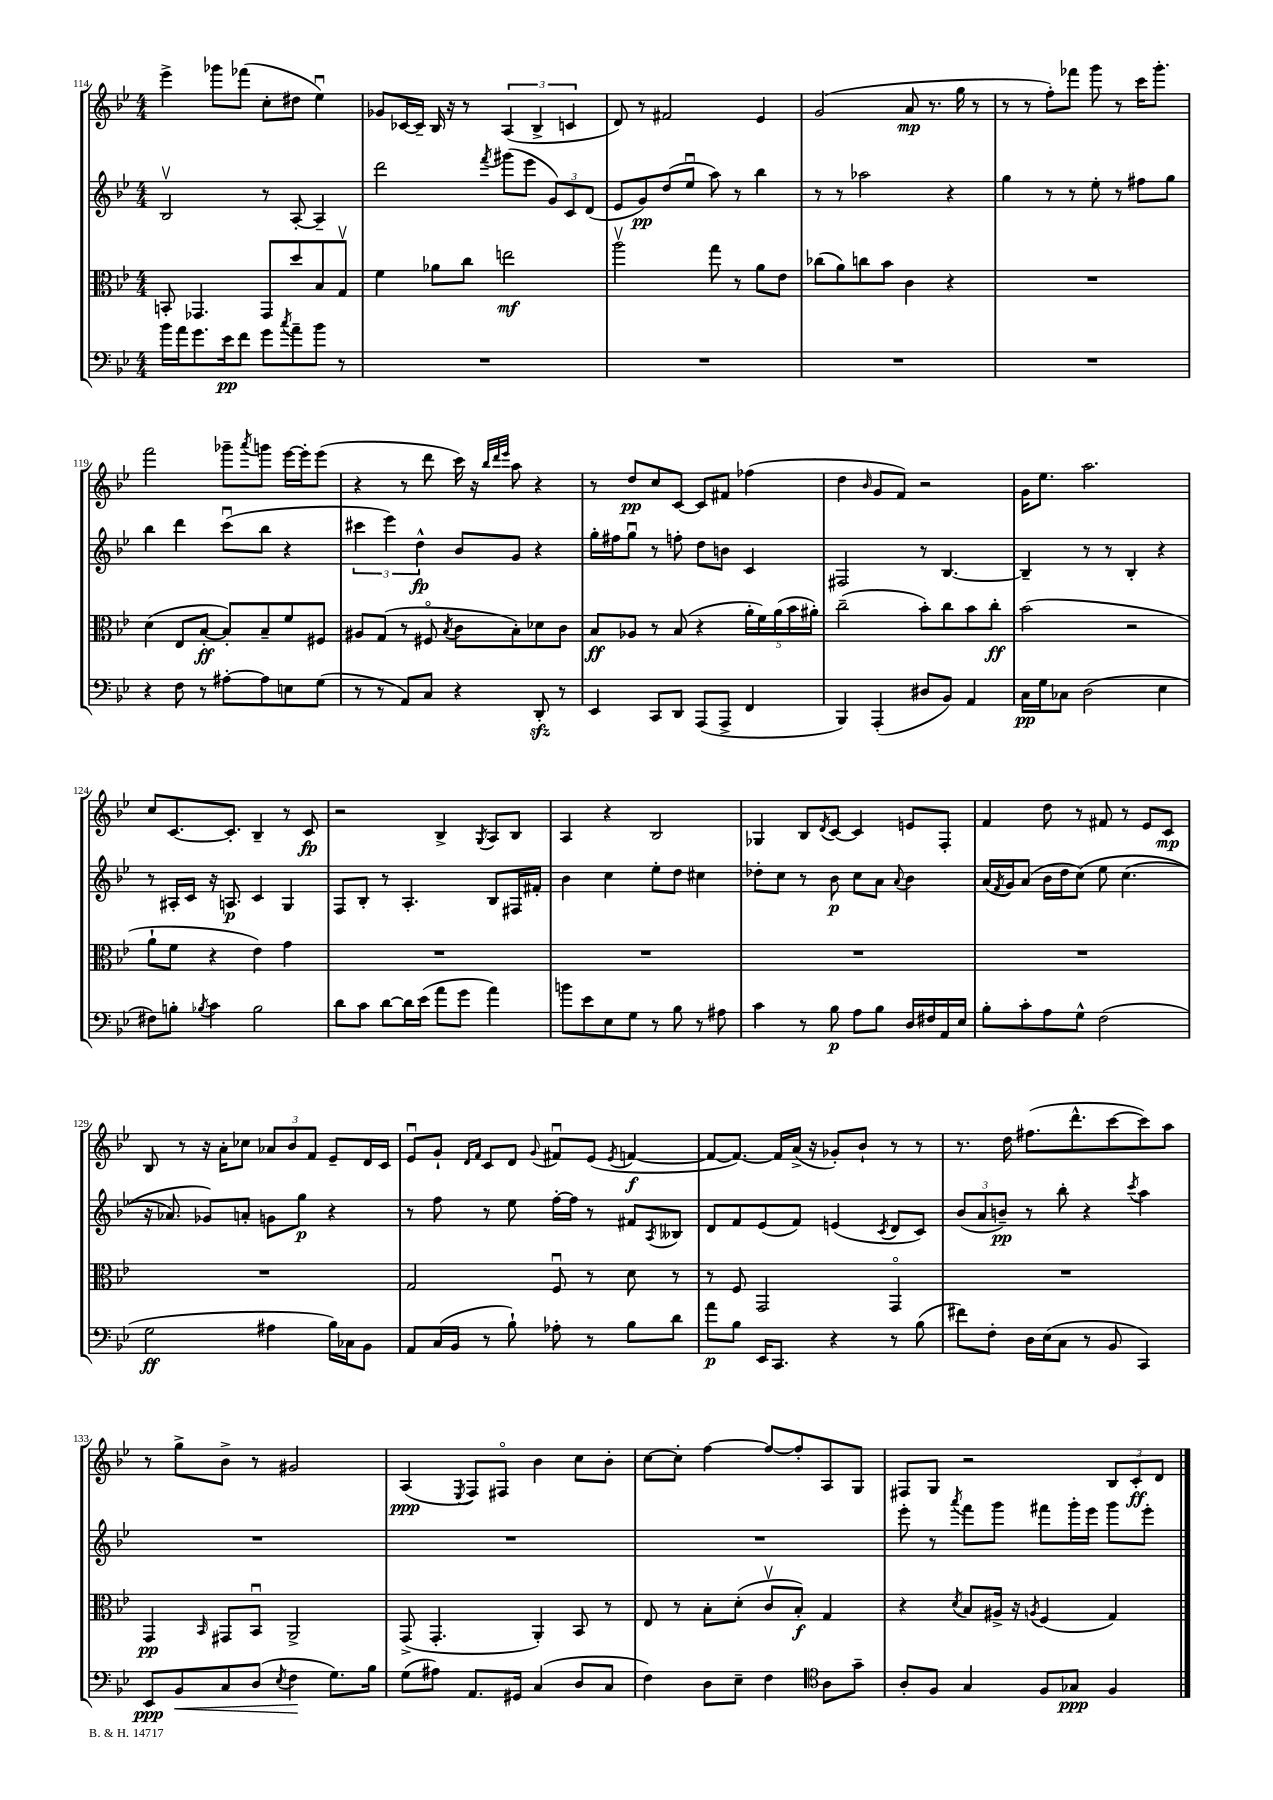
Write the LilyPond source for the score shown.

<<
\new StaffGroup <<
\new Staff = "s0" {
    \clef treble \key bes \major \numericTimeSignature \time 4/4
    ees'''4-> ges'''8 fes'''8( c''8-. dis''8 ees''4\downbow) |
    ges'8 ces'16~ ces'16-- bes16 r16 r8 \tuplet 3/2 { a4( bes4-> c'4 } |
    d'8) r8 fis'2 ees'4 |
    g'2( a'8\mp r8. g''16 r8 |
    r8 r8 f''8-.) fes'''8 g'''8 r8 c'''16 g'''8.-. |
    f'''2 ges'''8-- \acciaccatura { a'''8 } g'''8 ees'''16~ ees'''16-. ees'''8( |
    r4 r8 d'''8 c'''16) r16 \grace { bes''32 d'''32 ees'''32 } a''8 r4 |
    r8 d''8\pp c''8 c'8~ c'8 fis'8 fes''4( |
    d''4 \grace { bes'16 } g'8 f'8) r2 |
    g'16 ees''8. a''2. |
    c''8 c'8.~ c'8.-. bes4-- r8 c'8\fp |
    r2 bes4-> \acciaccatura { g8 } a8 bes8 |
    a4 r4 bes2 |
    ges4 bes8 \acciaccatura { d'8 } c'8~ c'4 e'8 f8-. |
    f'4 d''8 r8 fis'8 r8 ees'8 c'8\mp |
    bes8 r8 r16 a'16-. ces''8 \tuplet 3/2 { aes'8 bes'8 f'8 } ees'8-- d'16 c'16 |
    ees'8\downbow g'8-! \grace { d'16 f'16 } c'8 d'8 \appoggiatura { g'8 } fis'8\downbow ees'8( \acciaccatura { ees'8 } f'4~\f |
    f'8~ f'8.~) f'16 a'16->( r16 ges'8-.) bes'8-! r8 r8 |
    r8. d''16 fis''8.( d'''8.-^ c'''8~ c'''8) a''8 |
    r8 g''8-> bes'8-> r8 gis'2 |
    a4\ppp( \acciaccatura { ees8 } f8) fis8\flageolet bes'4 c''8 bes'8-. |
    c''8~ c''8-. f''4~ f''8~ f''8-. a8 g8 |
    fis8 g8 r2 \tuplet 3/2 { bes8 c'8-.\ff d'8 } \bar "|." |
}
\new Staff = "s1" {
    \clef treble \key bes \major \numericTimeSignature \time 4/4
    bes2\upbow r8 a8~-. a4-- |
    d'''2 \acciaccatura { f'''8 } gis'''8( ees'''8 \tuplet 3/2 { g'8) c'8 d'8( } |
    ees'8 g'8\pp) d''8( ees''8\downbow a''8) r8 bes''4 |
    r8 r8 aes''2 r4 |
    g''4 r8 r8 ees''8-. r8 fis''8 g''8 |
    bes''4 d'''4 c'''8\downbow( bes''8 r4 |
    \tuplet 3/2 { cis'''4 ees'''4) d''4-^\fp } bes'8 g'8 r4 |
    g''16-. fis''16 g''8\downbow r8 f''8-. d''8 b'8 c'4 |
    fis2 r8 bes4.~ |
    bes4-- r8 r8 bes4-. r4 |
    r8 ais16-. c'16 r16 a8.\p c'4 g4 |
    f8 bes8-. r8 a4.-. bes8 fis16 fis'16-. |
    bes'4 c''4 ees''8-. d''8 cis''4 |
    des''8-. c''8 r8 bes'8\p c''8 a'8 \appoggiatura { a'8 } bes'4 |
    a'16( \acciaccatura { f'8 } g'16) a'8( bes'16 d''16 c''8)\( ees''8 c''4.( |
    r16 aes'8.) ges'8\) a'8-. g'8 g''8\p r4 |
    r8 f''8 r8 ees''8 f''16~-. f''16 r8 fis'8 \acciaccatura { a8 } beses8 |
    d'8 f'8 ees'8( f'8) e'4( \acciaccatura { c'8 } d'8 c'8) |
    \tuplet 3/2 { bes'8( a'8 b'8--\pp) } r8 bes''8-. r4 \acciaccatura { c'''8 } a''4 |
    R1 |
    R1 |
    R1 |
    ees'''8-. r8 \acciaccatura { a'''8 } f'''8 g'''8 fis'''8 g'''16-. ees'''16 g'''8 ees'''8-. \bar "|." |
}
\new Staff = "s2" {
    \clef alto \key bes \major \numericTimeSignature \time 4/4
    b,8-. ges,4. ges,8 d''8 bes8 g8\upbow |
    f'4 aes'8 c''8 e''2\mf |
    a''2\upbow g''8 r8 a'8 ees'8 |
    ces''8( a'8) c''8 bes'8 c'4 r4 |
    R1 |
    d'4( ees8 bes8~-.\ff bes8-.) bes8-- f'8 fis8 |
    ais8 g8( r8 fis8\flageolet \acciaccatura { bes8 } c'8 bes8-.) des'8 c'8 |
    bes8\ff aes8 r8 bes8( r4 \tuplet 5/4 { a'16-. f'16) a'16( bes'16 ais'16-.) } |
    c''2--( bes'8-.) c''8 bes'8 c''8-.\ff |
    bes'2( r2 |
    a'8-! f'8 r4 ees'4) g'4 |
    R1 |
    R1 |
    R1 |
    R1 |
    R1 |
    g2 f8\downbow r8 d'8 r8 |
    r8 f8 g,2 g,4\flageolet |
    R1 |
    g,4\pp \grace { bes,16 } gis,8 bes,8\downbow a,2-> |
    g,8->( g,4.-. a,4-.) bes,8 r8 |
    ees8 r8 bes8-. d'8-.( c'8\upbow bes8-.\f) g4 |
    r4 \acciaccatura { d'8 } bes8 ais16-> r16 \acciaccatura { a8 } f4( g4) \bar "|." |
}
\new Staff = "s3" {
    \clef bass \key bes \major \numericTimeSignature \time 4/4
    bes'16 a'16 g'8. ees'16\pp f'8 g'8 \acciaccatura { c''8 } a'8-- bes'8 r8 |
    R1 |
    R1 |
    R1 |
    R1 |
    r4 f8 r8 ais8~-. ais8 e8 g8( |
    r8 r8 a,8) c8 r4 d,8-.\sfz r8 |
    ees,4 c,8 d,8 a,,8( a,,8-> f,4 |
    bes,,4) a,,4-.( dis8 bes,8) a,4 |
    c16\pp g16 ces8 d2( ees4 |
    fis8) b8-. \acciaccatura { bes8 } c'4 bes2 |
    d'8 c'8 d'8~ d'16 ees'16( a'8 g'8 a'4) |
    b'8 ees'8 ees8 g8 r8 bes8 r8 ais8 |
    c'4 r8 bes8\p a8 bes8 d16 fis16 a,16 ees16 |
    bes8-. c'8-. a8 g8-^ f2( |
    g2\ff ais4 bes16) ces16 bes,8 |
    a,8 c16( bes,16 r8 bes8-!) aes8-. r8 bes8 d'8 |
    a'8\p bes8 ees,16 c,8. r4 r8 bes8( |
    fis'8) f8-. d16 ees16( c8 r8 bes,8 c,4) |
    ees,8\ppp bes,8\< c8 d8( \acciaccatura { ees8 } f4\! g8.) bes16 |
    g8( ais8) a,8. gis,16 c4( d8 c8 |
    f4) d8 ees8-- f4 \clef tenor a8 g'8-- |
    a8-. f8 g4 f8 ges8\ppp f4 \bar "|." |
}
>>
>>
\layout { \context { \Score currentBarNumber = #114 } }
